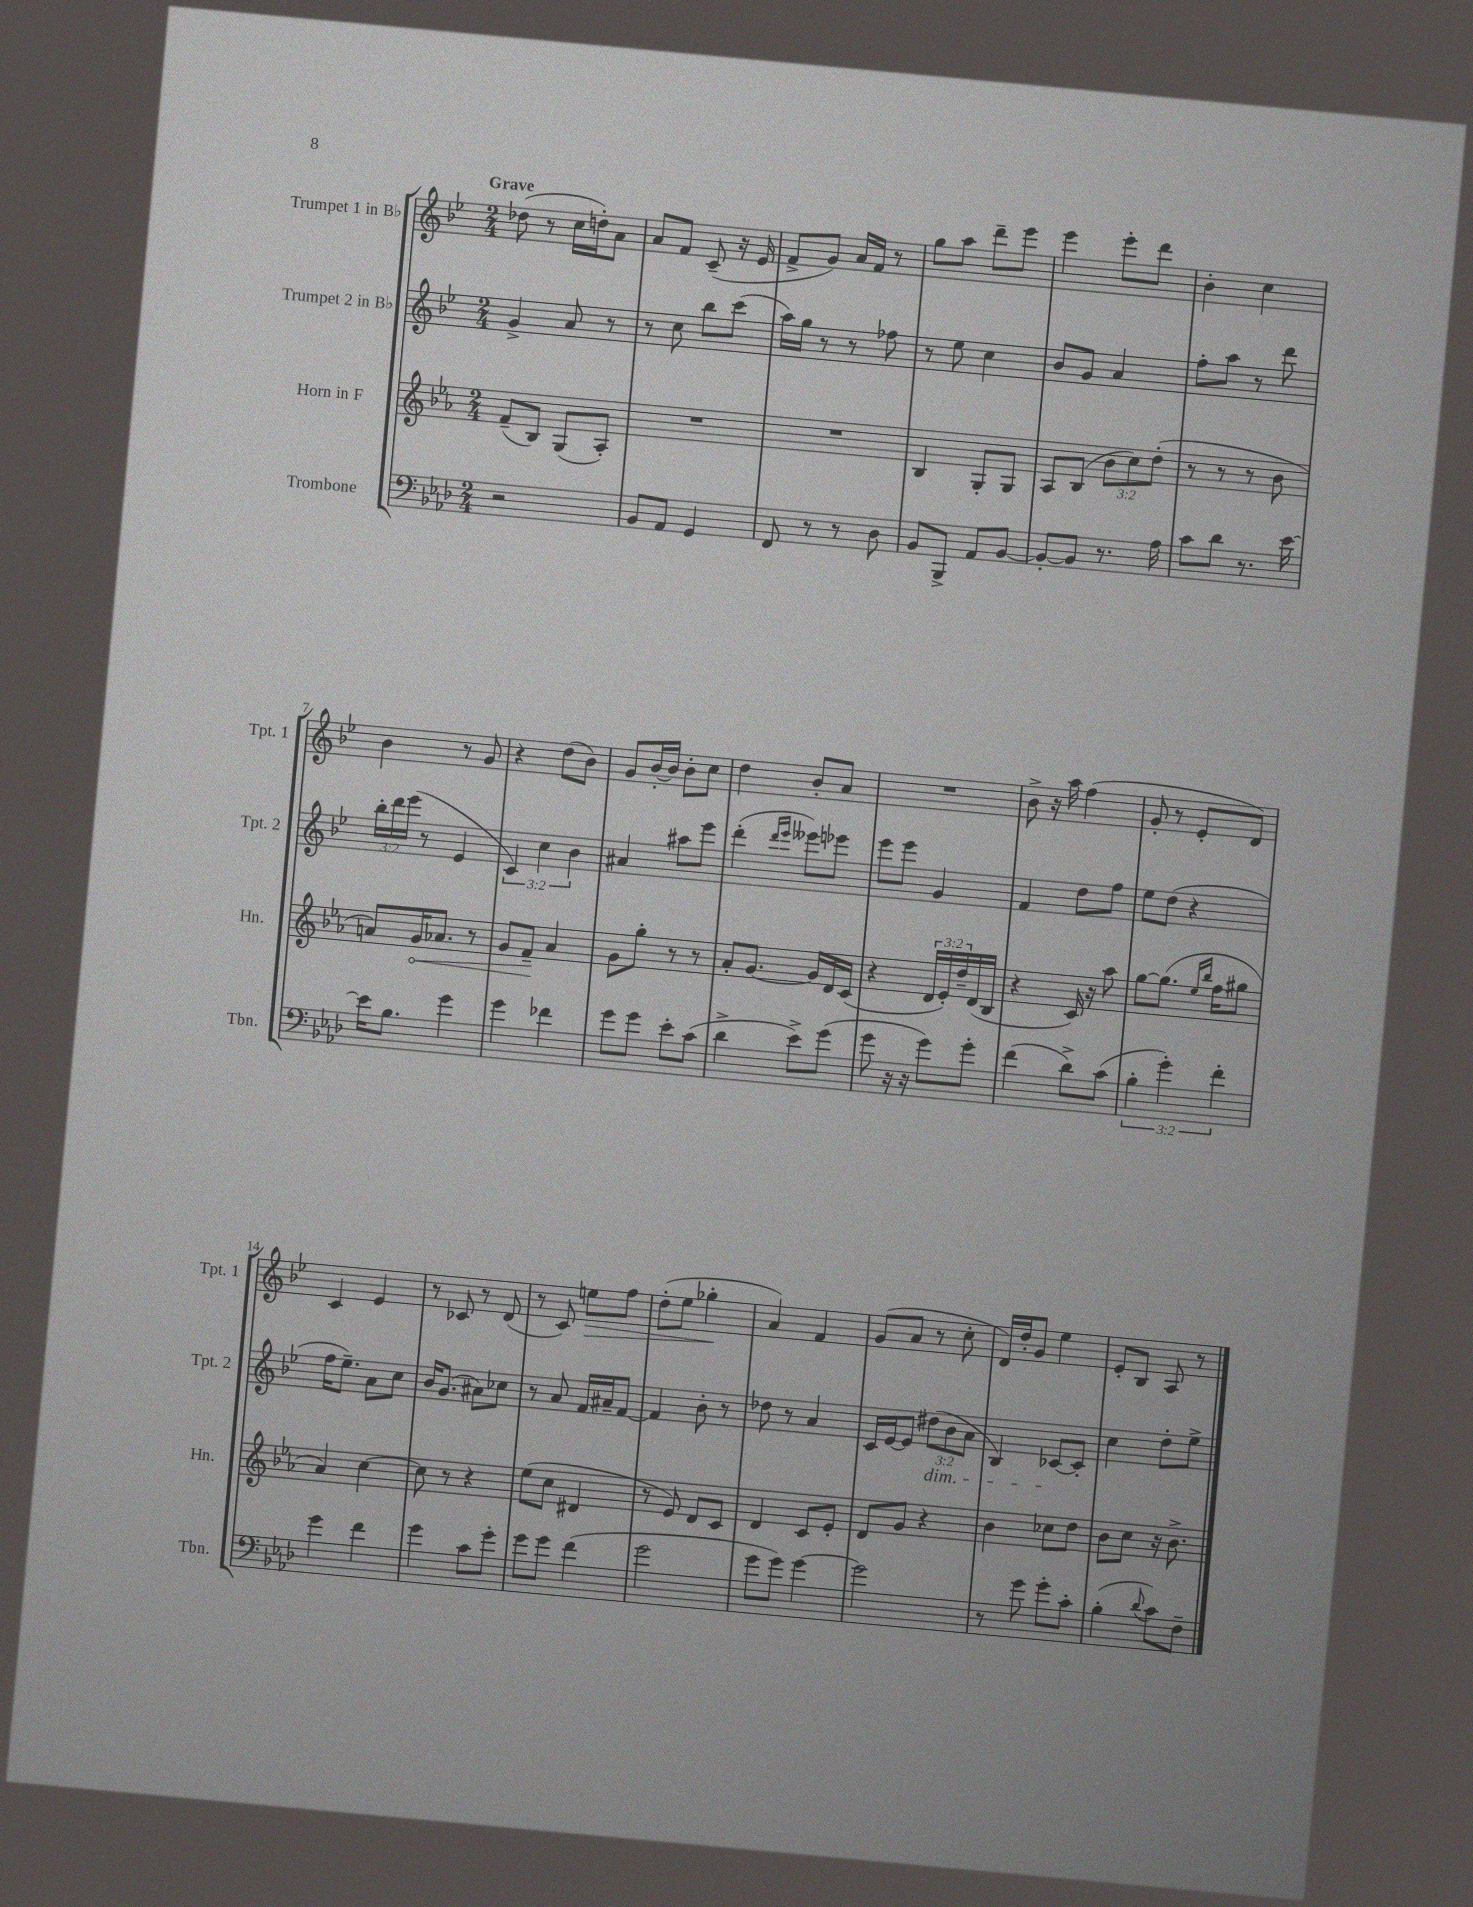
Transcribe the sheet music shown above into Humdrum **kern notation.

**kern	**kern	**dynam	**kern	**kern	**dynam
*part4	*part3	*part3	*part2	*part1	*part1
*staff4	*staff3	*staff3	*staff2	*staff1	*staff1
*I"Trombone	*I"Horn in F	*	*I"Trumpet 2 in B♭	*I"Trumpet 1 in B♭	*
*I'Tbn.	*I'Hn.	*	*I'Tpt. 2	*I'Tpt. 1	*
*clefF4	*clefG2	*	*clefG2	*clefG2	*
*k[b-e-a-d-]	*k[b-e-a-]	*	*k[b-e-]	*k[b-e-]	*
*M2/4	*M2/4	*	*M2/4	*M2/4	*
=1	=1	=1	=1	=1	=1
!	!	!	!	!LO:TX:a:B:t=Grave	!
2r	(8f~/L	.	4g^/	(8dd-X\	.
.	8B-/J)	.	.	8r	.
.	(8G/L	.	8a/	16cc\LL	.
.	.	.	.	16ddn'\J)	.
.	8A-'/J)	.	8r	8a\J	.
=2	=2	=2	=2	=2	=2
8BB-/L	2r	.	8r	8a/L	.
8AA-/J	.	.	8cc\	8f/J	.
4GG/	.	.	8bb-\L	(8c~/	.
.	.	.	(8ccc\J	16r	.
.	.	.	.	16e-/	.
=3	=3	=3	=3	=3	=3
8FF/	2r	.	16aa\LL)	8f^/L	.
.	.	.	16gg\JJ	.	.
8r	.	.	8r	8g/J)	.
8r	.	.	8r	16a/LL	.
.	.	.	.	16f/JJ	.
8D-\	.	.	8ff-X\	8r	.
=4	=4	=4	=4	=4	=4
8BB-/L	4B-/	.	8r	8gg\L	.
8BBB-^/J	.	.	8ee-\	8aa\J	.
8AA-/L	8G'/L	.	4cc\	8ddd~\L	.
[8BB-/J	8G/J	.	.	8eee-\J	.
=5	=5	=5	=5	=5	=5
8BB-'/L_	8A-/L	.	8b-/L	4eee-\	.
8BB-/J]	(8B-/J	.	8g/J	.	.
8.r	12b-\L	.	4a/	8eee-'\L	.
.	12cc\)	.	.	.	.
.	.	.	.	8ddd\J	.
.	(12dd'\J	.	.	.	.
16A-\	.	.	.	.	.
=6	=6	=6	=6	=6	=6
8c\L	8r	.	8ff'\L	4b-'\	.
8d-\J	8r	.	8aa\J	.	.
8.r	8r	.	8r	4cc\	.
.	8b-\	.	8ddd\	.	.
[16e-\	.	.	.	.	.
!!LO:LB:g=z
=7	=7	=7	=7	=7	=7
16e-\KL]	8an/L)	.	24bb-'\LL	4b-\	.
.	.	.	24ddd\	.	.
8.B-\J	.	.	.	.	.
.	.	.	(24eee-\JJ	.	.
!	!	!LO:HP:b	!	!	!
.	16g/K	<	8r	.	.
.	8.a-X/J	.	.	.	.
4g\	.	.	4e-/	8r	.
.	8r	.	.	8g/	.
=8	=8	=8	=8	=8	=8
4g\	8g/L	.	6c/)	4r	.
.	8f~/J	.	.	.	.
.	.	.	6cc\	.	.
4f-X\	4a-/	[	.	(8dd\L	.
.	.	.	6b-\	.	.
.	.	.	.	8b-\J)	.
=9	=9	=9	=9	=9	=9
8g\L	8g\L	.	4a#X/	8g/L	.
8g\J	8gg'\J	.	.	[16b-'/L	.
.	.	.	.	16b-/JJ]	.
8e-'\L	8r	.	8aa#X\L	8b-'\L	.
(8c\J	8r	.	8eee-\J	8cc\J	.
=10	=10	=10	=10	=10	=10
4d-^\	8a-'/L	.	(4ddd'\	4dd\	.
.	[8.g/J	.	.	.	.
.	.	.	16qqddd/LL	.	.
.	.	.	16qqeee-/JJ	.	.
8e-^\L)	.	.	8eee--X\L)	8b-'/L	.
.	16g/LL]	.	.	.	.
(8g\J	16d/	.	8eee-X\J	8a/J	.
.	(16c/JJ	.	.	.	.
=11	=11	=11	=11	=11	=11
8g\	4r	.	8eee-\L	2r	.
16r	.	.	8eee-\J	.	.
16r	.	.	.	.	.
8g\L)	24d/LL	.	4g/	.	.
.	24e-'/)	.	.	.	.
.	24dd~/	.	.	.	.
8g'\J	(16d/	.	.	.	.
.	16B-/JJ	.	.	.	.
=12	=12	=12	=12	=12	=12
(4f\	4r	.	4f/	8b-^\	.
.	.	.	.	16r	.
.	.	.	.	16aa\	.
8d-^\L)	16c/)	.	8dd\L	(4ff\	.
.	16r	.	.	.	.
(8c\J	8aa-\	.	8ff\J	.	.
=13	=13	=13	=13	=13	=13
6B-'\	[8gg\L	.	8ee-\L	8g'/	.
.	(8.gg\J]	.	(8dd\J	8r	.
6g'\)	.	.	.	.	.
.	.	.	4r	8e-'/L	.
.	16qqee-/LL	.	.	.	.
.	16qqbb-/JJ	.	.	.	.
.	16ff\KL	.	.	.	.
6f'\	.	.	.	.	.
.	8gg#X\J	.	.	8d/J)	.
!!LO:LB:g=z
=14	=14	=14	=14	=14	=14
4g\	4a-/)	.	16ff\KL	4c/	.
.	.	.	8.ee-~\J)	.	.
4f\	[4cc\	.	8a\L	4e-/	.
.	.	.	8cc\J	.	.
=15	=15	=15	=15	=15	=15
4g\	8cc\]	.	16b-/KL	8r	.
.	.	.	(8.g/J	.	.
.	8r	.	.	8c-X/	.
8c\L	4r	.	8a#X\L)	8r	.
8g'\J	.	.	8cc-X\J	(8d/	.
=16	=16	=16	=16	=16	=16
8g\L	(8ee-\L	.	8r	8r	.
8g\J	8cc\J	.	8a/	8c/)	.
!	!	!	!	!	!LO:HP:b
(4f\	4d#X/	.	16f/LL	8een\L	>
.	.	.	16a#X~/J	.	.
.	.	.	[8f/J	8ff\J	.
=17	=17	=17	=17	=17	=17
2g\	8r	.	4f/]	(8dd'\L	.
.	8e-/)	.	.	8ee-\J	.
.	8d/L	.	8b-'\	4gg-X'\	.
.	8c/J	.	8r	.	.
.	.	.	.	.	]
=18	=18	=18	=18	=18	=18
8g\L	4d/	.	8dd-X\	4a/)	.
8g\J)	.	.	8r	.	.
[4g\	8c/L	.	4a/	4f/	.
.	8e-'/J	.	.	.	.
=19	=19	=19	=19	=19	=19
2g\]	8d/L	.	16c/LL	(8g/L	.
.	.	.	[16e-/J	.	.
.	8g/J	.	8e-/J]	8a/J	.
!	!	!	!LO:TX:b:i:t=dim.	!	!
.	4r	.	(12dd#X\L	8r	.
.	.	.	12b-\	.	.
.	.	.	.	8cc'\	.
.	.	.	12a\J	.	.
=20	=20	=20	=20	=20	=20
8r	4b-\	.	4B-/)	16d/LL)	.
.	.	.	.	16dd'/J	.
8g\	.	.	.	8g/J	.
8g'\L	8cc-X\L	.	[8c-X/L	4ee-\	.
8c'\J	8dd\J	.	8c-'/J]	.	.
=21	=21	=21	=21	=21	=21
(4B-'\	8b-\L	.	4cc\	8e-'/L	.
.	8cc\J	.	.	8B-/J	.
8qqd-/	.	.	.	.	.
8c\L)	16r	.	8dd'\L	8A/	.
.	8.b-^\	.	.	.	.
8F~\J	.	.	8ee-^\J	8r	.
==	==	==	==	==	==
*-	*-	*-	*-	*-	*-
